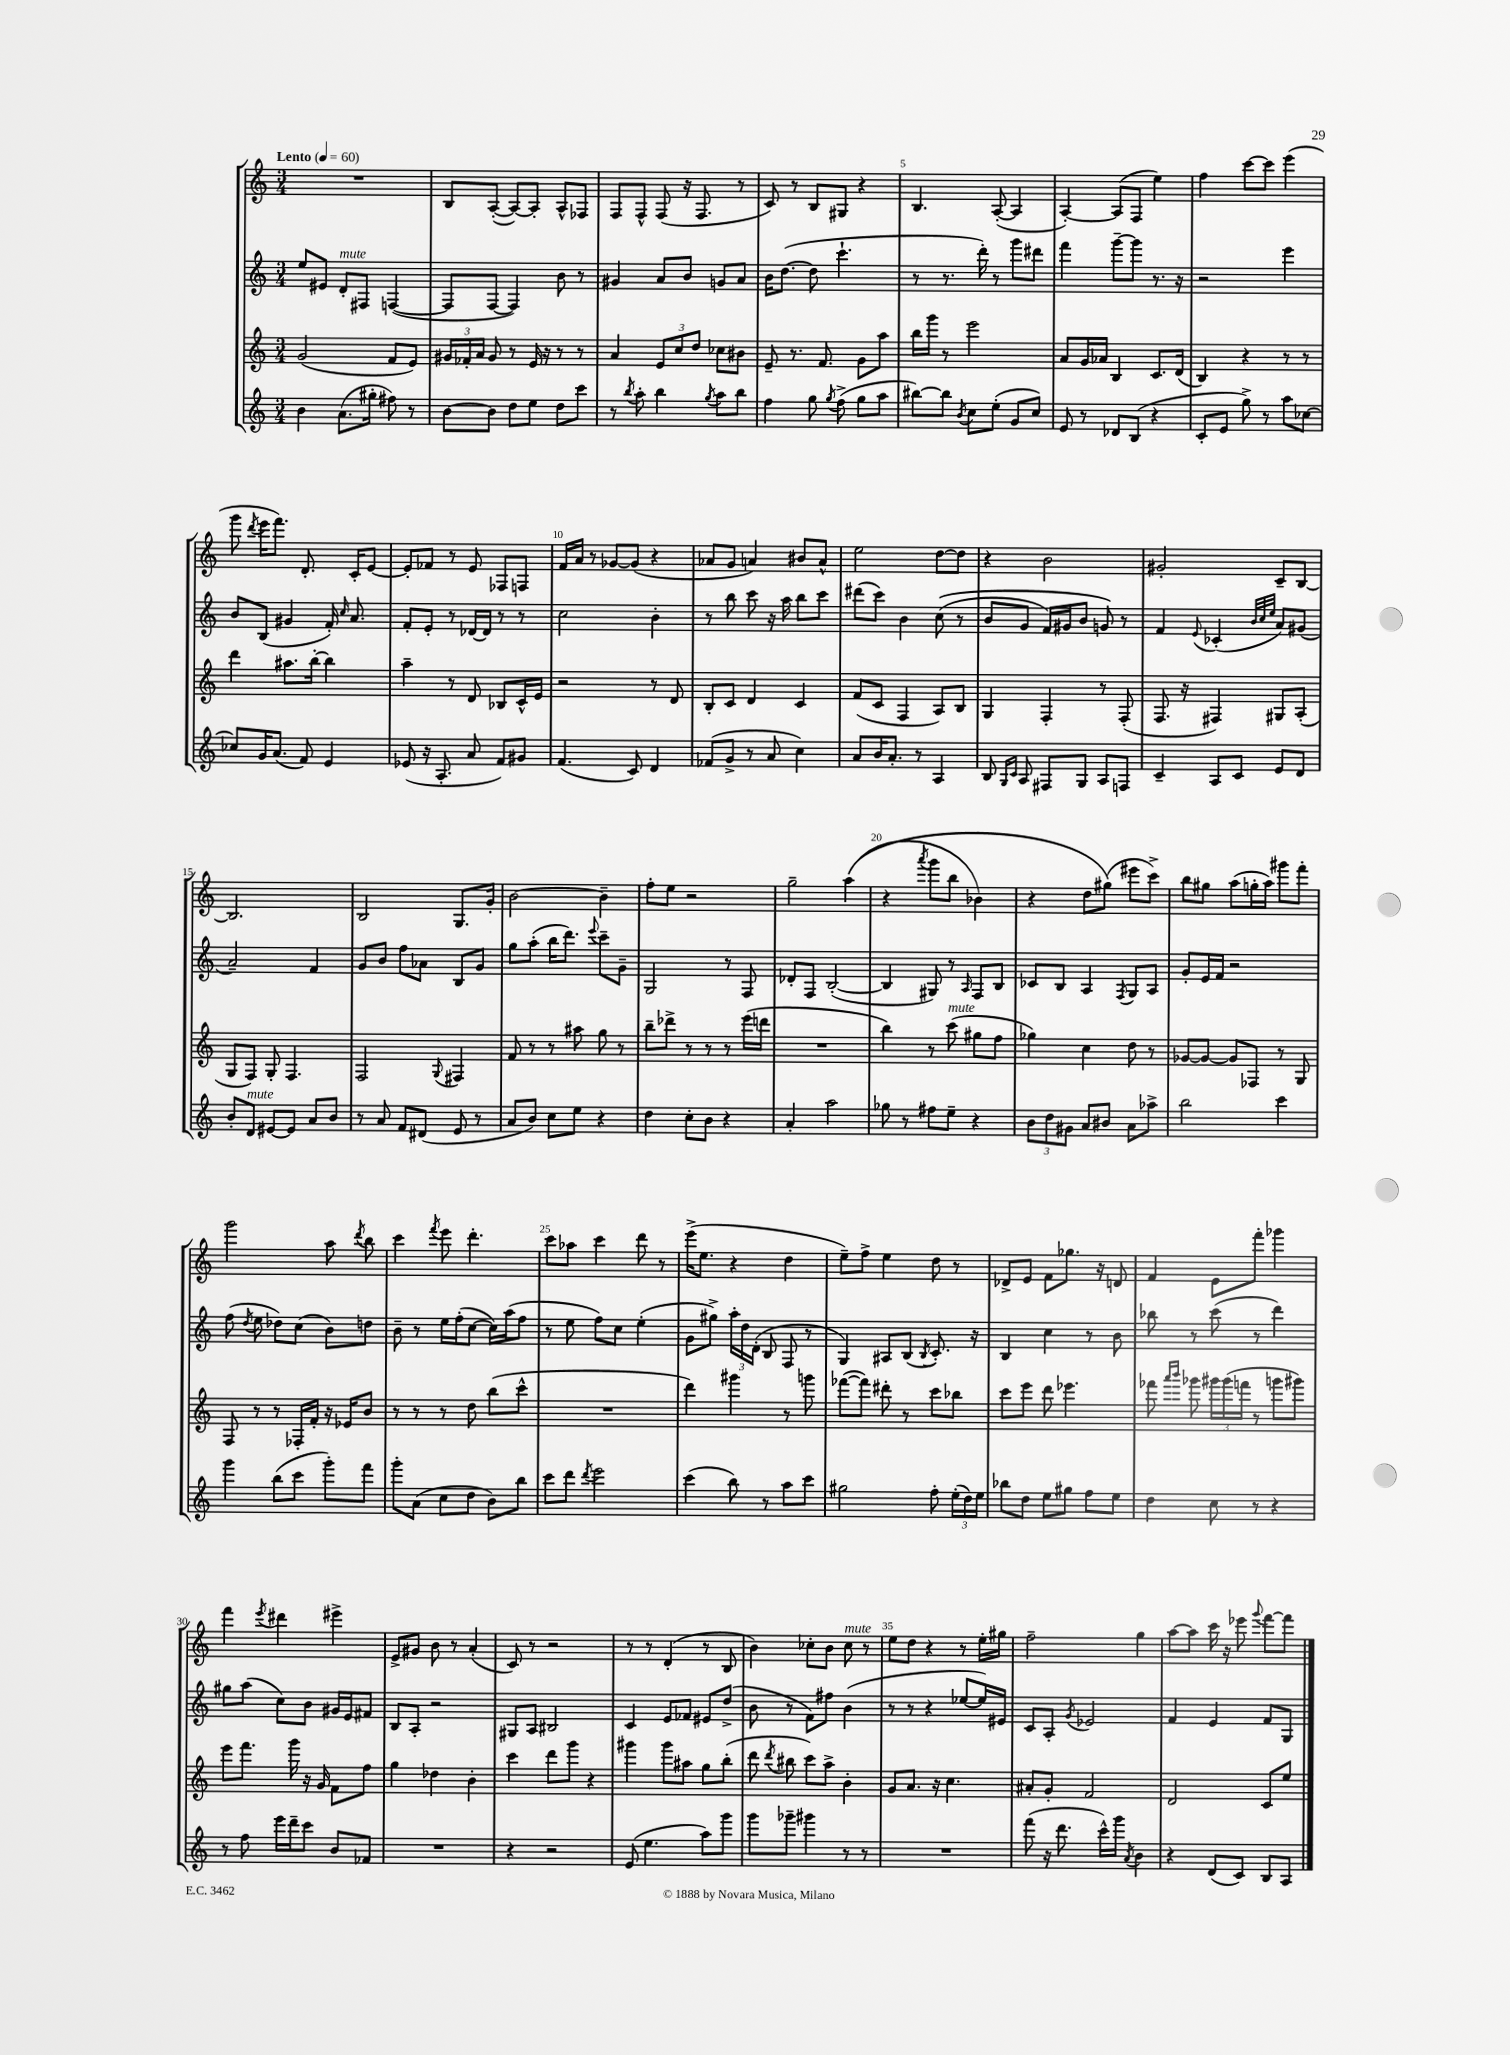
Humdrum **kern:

**kern	**kern	**kern	**kern
*part4	*part3	*part2	*part1
*staff4	*staff3	*staff2	*staff1
*clefG2	*clefG2	*clefG2	*clefG2
*k[]	*k[]	*k[]	*k[]
*M3/4	*M3/4	*M3/4	*M3/4
*MM60	*MM60	*MM60	*MM60
=1	=1	=1	=1
!	!	!	!LO:TX:a:B:t=Lento
4b\	(2g/	8ee/L	2.r
.	.	8e#X/J	.
!	!	!LO:TX:a:i:t=mute	!
(8.a\L	.	8d'/L	.
.	.	8F#X/J	.
16gg#X'\Jk	.	.	.
8ff#X\)	8f/L	([4Fn/	.
8r	8e/J)	.	.
=2	=2	=2	=2
[8b\L	24g#X/LL	8F/L]	8B/L
.	24f-X'/	.	.
.	24a/JJ	.	.
8b\J]	8g#/	[8F/J	([8A'/J
8dd\L	8r	4F/])	8A/L_)
8ee\J	16e/	.	8A'/J]
.	16r	.	.
8dd\L	8r	8b\	8A^^/L
8ccc\J	8r	8r	8F-X/J
=3	=3	=3	=3
8r	4a/	4g#X/	8F/L
8qbb/	.	.	.
8aa'\	.	.	8F^^/J
4bb\	12e/L	8a/L	(8F/
.	12cc/	.	.
.	.	8b/J	16r
.	12dd/J	.	.
.	.	.	8.F/
8qgg/	.	.	.
8aa\L	8cc-X\L	8gn/L	.
8bb\J	8b#X\J	8a/J	8r
=4	=4	=4	=4
4ff\	8e~/	16b\KL	8c/)
.	.	([8.dd\J	.
.	8.r	.	8r
8gg\	.	8dd\]	8B/L
.	8.f/	.	.
8qgg/	.	.	.
(8ff^\	.	4.ccc`\	8G#X/J
8gg\L	8g\L	.	4r
8aa\J	8aa\J	.	.
=5	=5	=5	=5
[8bb#X\L)	16bb\LL	8r	4.B/
.	16ggg\JJ	.	.
8bb#\J]	8r	8.r	.
8qb/	.	.	.
8cc\L	2eee\	.	.
.	.	16ddd'\)	.
(8ee'\J	.	8r	([8A'/
8g/L	.	8ggg\L	4A/]
8cc/J)	.	8ddd#X\J	.
=6	=6	=6	=6
8e/	8a/L	4fff\	[4A'/)
8r	16g/L	.	.
.	16a-X/JJ	.	.
8d-X/L	4B/	[8ggg~\L	(8A/L]
(8B/J	.	8ggg\J]	8F/J
4r	8.c/L	8.r	4ee\)
.	(16d/Jk	16r	.
=7	=7	=7	=7
8c'/L	4B/)	2r	4ff\
8e/J	.	.	.
8gg^\)	4r	.	[8ccc\L
8r	.	.	8ccc\J]
8aa\L	8r	4eee\	(4eee\
[8cc-X\J	8r	.	.
!!LO:LB:g=z
=8	=8	=8	=8
8cc-X/L]	4ddd\	8b/L	8ggg\
.	.	.	8qddd/
16g/K	.	(8B/J	16eee\KL
(8.a/J	.	.	8.fff\J)
.	8.aa#X\L	4g#X/	.
8f/)	.	.	8.d'/
.	[16bb'\Jk	.	.
4e/	4bb\]	16f'/)	.
.	.	16qqcc/	.
.	.	8.a/	16c'/KL
.	.	.	[8e/J
=9	=9	=9	=9
(8e-X/	4aa~\	8f'/L	8e'/L]
16r	.	8e'/J	8f-X/J
8.A'/	.	.	.
.	8r	8r	8r
8a/	8d/	[16d-X/LL	8e/
.	.	16d-/JJ]	.
8f/L)	8B-X/L	8r	8F-X/L
8g#X/J	16c^^/L	8r	8Fn/J
.	16e/JJ	.	.
=10	=10	=10	=10
(4.f/	2r	2cc\	16f/LL
.	.	.	16a/JJ
.	.	.	8r
.	.	.	[8g-X/L
8c/)	.	.	(8g-/J]
4d/	8r	4b'\	4r
.	8d/	.	.
=11	=11	=11	=11
(8f-X/L	8B'/L	8r	8a-X/L
8g^/J	8c/J	8bb\	8g/J
8r	4d/	8ccc\	4an/)
8a/	.	16r	.
.	.	16aa\	.
4cc\)	4c/	8bb\L	8b#X/L
.	.	8ccc\J	8a^^/J
=12	=12	=12	=12
8a/L	(8f/L	(8ddd#X\L	2ee\
16b/K	8c/J	8ccc\J)	.
8.a'/J	.	.	.
.	4F/	4b\	.
8r	.	.	.
4A/	8A/L)	((8cc\	[8dd\L
.	8B/J	8r	8dd\J]
=13	=13	=13	=13
8B/	4G/	8b/L	4r
16qqG/LL	.	.	.
16qqc/JJ	.	.	.
8A/	.	8g/J	.
8F#X/L	4F'/	16f/LL)	2b\
.	.	16g#X/J	.
8G/J	.	8b/J	.
8A/L	8r	8gn/)	.
8Fn/J	(8F'/	8r	.
=14	=14	=14	=14
4c~/	8.F/	4f/	2g#X'/
.	16r	.	.
.	.	8qqe/	.
8A/L	4F#X/)	(4c-X'/	.
8c/J	.	.	.
.	.	32qqb/LLL	.
.	.	32qqcc/	.
.	.	32qqee/JJJ	.
8e/L	8G#X/L	8a/L)	8c~/L
8d/J	(8A'/J	(8g#X/J	[8B/J
!!LO:LB:g=z
=15	=15	=15	=15
8b'/L	8G/L	2a~/)	2.B/]
!LO:TX:a:i:t=mute	!	!	!
8d/J	8F/J)	.	.
[8e#X/L	8G'/	.	.
8e#/J]	4.F/	.	.
8a/L	.	4f/	.
8b/J	.	.	.
=16	=16	=16	=16
8r	2F/	8g/L	2B/
8a/	.	8b/J	.
8f/L	.	8ff\L	.
(8d#X/J	.	8a-X\J	.
.	8qqG/	.	.
8e/	4F#X/	8B/L	8.G/L
8r	.	8g/J	.
.	.	.	16g'/Jk
=17	=17	=17	=17
8a/L	8f/	8gg\L	[2b\
8b/J)	8r	(8aa'\J	.
8cc\L	8r	16bb\KL	.
.	.	8.ddd\J)	.
8ee\J	8aa#X\	.	.
.	.	8qqeee/	.
4r	8gg\	8ccc~\L	4b~\]
.	8r	8g~\J	.
=18	=18	=18	=18
4dd\	8bb~\L	2G/	8ff'\L
.	8ddd-X^\J	.	8ee\J
8cc'\L	8r	.	2r
8b\J	8r	.	.
4r	8r	8r	.
.	(16eee\LL	8F/	.
.	16dddn\JJ	.	.
=19	=19	=19	=19
4a'/	2.r	8d-X'/L	2gg~\
.	.	8F/J	.
2aa\	.	([2B'/	.
.	.	.	((4aa\
=20	=20	=20	=20
8gg-X\	4bb\)	4B/]	4r
8r	.	.	.
.	.	.	8qaaa/
8ff#X\L	8r	8G#X/)	8ggg\L
!	!LO:TX:a:i:t=mute	!	!
8ee~\J	(8ccc\	8r	8bb\J
.	.	16qqA/	.
4r	8gg#X\L	8F/L	4b-X\)
.	8ff\J	8B/J	.
=21	=21	=21	=21
12b\L	4gg-X\)	8c-X/L	4r
12dd\	.	.	.
.	.	8B/J	.
12g#X\J	.	.	.
8a/L	4cc\	4A/	8dd\L
8b#X/J	.	.	(8gg#X\J)
.	.	8qF/	.
8a\L	8dd\	8G/L	8eee#X\L
8aa-X^\J	8r	8A/J	8ccc^\J)
=22	=22	=22	=22
2bb\	[8g-X/L	8g'/L	8bb\L
.	8g-/J_	16e/L	8gg#X\J
.	.	16f/JJ	.
.	8g-/L]	2r	(8aa\L
.	8F-X/J	.	16ggn'\L
.	.	.	16aa\JJ)
4ccc\	8r	.	8ggg#X\L
.	8G/	.	8fff'\J
!!LO:LB:g=z
=23	=23	=23	=23
4ggg\	8F/	(8ff\	2ggg\
.	.	8qdd/	.
.	8r	8ee\	.
(8bb\L	8r	8dd-X\L)	.
8ccc\J	16F-X'/LL	(8cc\J	.
.	16f'/JJ	.	.
8ggg'\L)	16r	8b\L)	8aa\
.	16e-X/KL	.	.
.	.	.	8qddd/
8fff\J	8b/J	8ddn\J	8bb\
=24	=24	=24	=24
8ggg'\L	8r	8b~\	4ccc\
(8a\J	8r	8r	.
.	.	.	8qfff/
8cc\L	8r	16ee\LL	8eee\
.	.	(16ff'\J	.
8dd\J	8dd\	[8cc\J	4.ddd'\
8b\L)	(8bb\L	16cc\LL])	.
.	.	(16aa\J	.
8bb\J	8ccc^^\J	8ff\J	.
=25	=25	=25	=25
8ccc\L	2.r	8r	8ccc\L
8ddd\J	.	8ee\	8aa-X\J
8qddd/	.	.	.
2eee\	.	8ff\L)	4ccc\
.	.	8cc\J	.
.	.	(4ee'\	8ddd\
.	.	.	8r
=26	=26	=26	=26
(4ccc\	4ddd\)	8g\L	(16eee^\KL
.	.	.	8.ee\J
.	.	8gg#X^\J)	.
8bb\)	4ggg#X\	24aa'\LL	4r
.	.	24dd\	.
.	.	(24d'\JJ	.
8r	.	8B/	.
8aa\L	8r	8F/	4dd\
8ccc\J	8gggn\	8r	.
=27	=27	=27	=27
2gg#X\	([8fff-X\L	4G/)	8ee~\L)
.	8fff-\J])	.	8ff^\J
.	8ddd#X'\	8A#X/L	4ee\
.	8r	(8B/J	.
.	.	8qB/	.
8ff'\	8ccc\L	8.c'/)	8dd\
(24ee'\LL	8bb-X\J	.	8r
24dd\)	.	.	.
.	.	16r	.
24ee\JJ	.	.	.
=28	=28	=28	=28
8bb-X\L	8ccc\L	4B/	8d-X^/L
8dd\J	8eee\J	.	8e/J
8ee\L	8ddd\	4cc\	8f\L
8gg#X\J	4.eee-X\	.	8.gg-X\J
8ff\L	.	8r	.
.	.	.	16r
8ee\J	.	8b\	8dn/
=29	=29	=29	=29
4dd\	8fff-X\	8bb-X\	4f/
.	16qqaaa/LL	.	.
.	16qqbbb/JJ	.	.
.	8ggg-X\	8r	.
8cc\	24ggg#X\LL	(8ccc\	8e\L
.	(24ggg#\	.	.
.	24fffn\JJ	.	.
8r	8r	8r	8fff'\J
4r	8gggn\L	4ddd\)	4ggg-X\
.	8ggg#X\J)	.	.
!!LO:LB:g=z
=30	=30	=30	=30
8r	8eee\L	8gg#X\L	4fff\
8ff\	8.fff\J	(8aa\J	.
.	.	.	8qeee/
16eee\LL	.	8cc\L)	4ddd#X\
16ddd~\J	16ggg\	.	.
8ccc\J	16r	8b\J	.
.	16g/	.	.
8b/L	8f\L	16g#X/LL	4eee#X^\
.	.	16e/J	.
8f-X/J	8ff\J	8f#X/J	.
=31	=31	=31	=31
2.r	4gg\	8B/L	8e^/L
.	.	8A'/J	8g#X/J
.	4dd-X\	2r	8b\
.	.	.	8r
.	4b'\	.	(4a'/
=32	=32	=32	=32
4r	4ccc\	8G#X/L	8c/)
.	.	8A/J	8r
2r	8ddd\L	2B#X/	2r
.	8ggg\J	.	.
.	4r	.	.
=33	=33	=33	=33
(8e/	4ggg#X\	4c/	8r
4.ee\	.	.	8r
.	8ggg#\L	8e/L	(4d'/
.	8aa#X\J	8f-X/J	.
8aa\L)	8gg\L	8e#X/L	8r
8ggg\J	(8bb'\J	(8dd^/J	8B/
=34	=34	=34	=34
8ggg\L	8ddd\	8b\	4b\)
.	8qddd/	.	.
8ggg-X~\J	8bb#X\	8r	.
4ggg#X\	8ccc\L)	8f\L)	8cc-X'\L
.	8aa^\J	8ff#X\J	8b\J
!	!	!	!LO:TX:a:i:t=mute
8r	4b'\	(4b\	8cc-\
8r	.	.	8r
=35	=35	=35	=35
2.r	8g/L	8r	8ee\L
.	8.a/J	8r	8dd\J
.	.	4r	4r
.	16r	.	.
.	4.cc\	.	.
.	.	[8ee-X/L	8r
.	.	16ee-/L])	16ee'\LL
.	.	16e#X/JJ	16gg#X\JJ
=36	=36	=36	=36
(8fff\	8a#X'/L	8c/L	2ff~\
16r	8g'/J	8A'/J	.
8.ddd\	.	.	.
.	.	8qg/	.
.	2f/	2e-X/	.
16ccc^^\LL)	.	.	.
16ggg\JJ	.	.	.
8qa/	.	.	.
4b\	.	.	4gg\
=37	=37	=37	=37
4r	2d/	4f/	[8aa\L
.	.	.	8aa\J]
(8d/L	.	4e/	16ccc\
.	.	.	16r
8c/J)	.	.	8eee-X\
.	.	.	8qqggg/
8B/L	8c/L	8f/L	[8fff\L
8A/J	8ee/J	8G/J	8fff\J]
==	==	==	==
*-	*-	*-	*-
